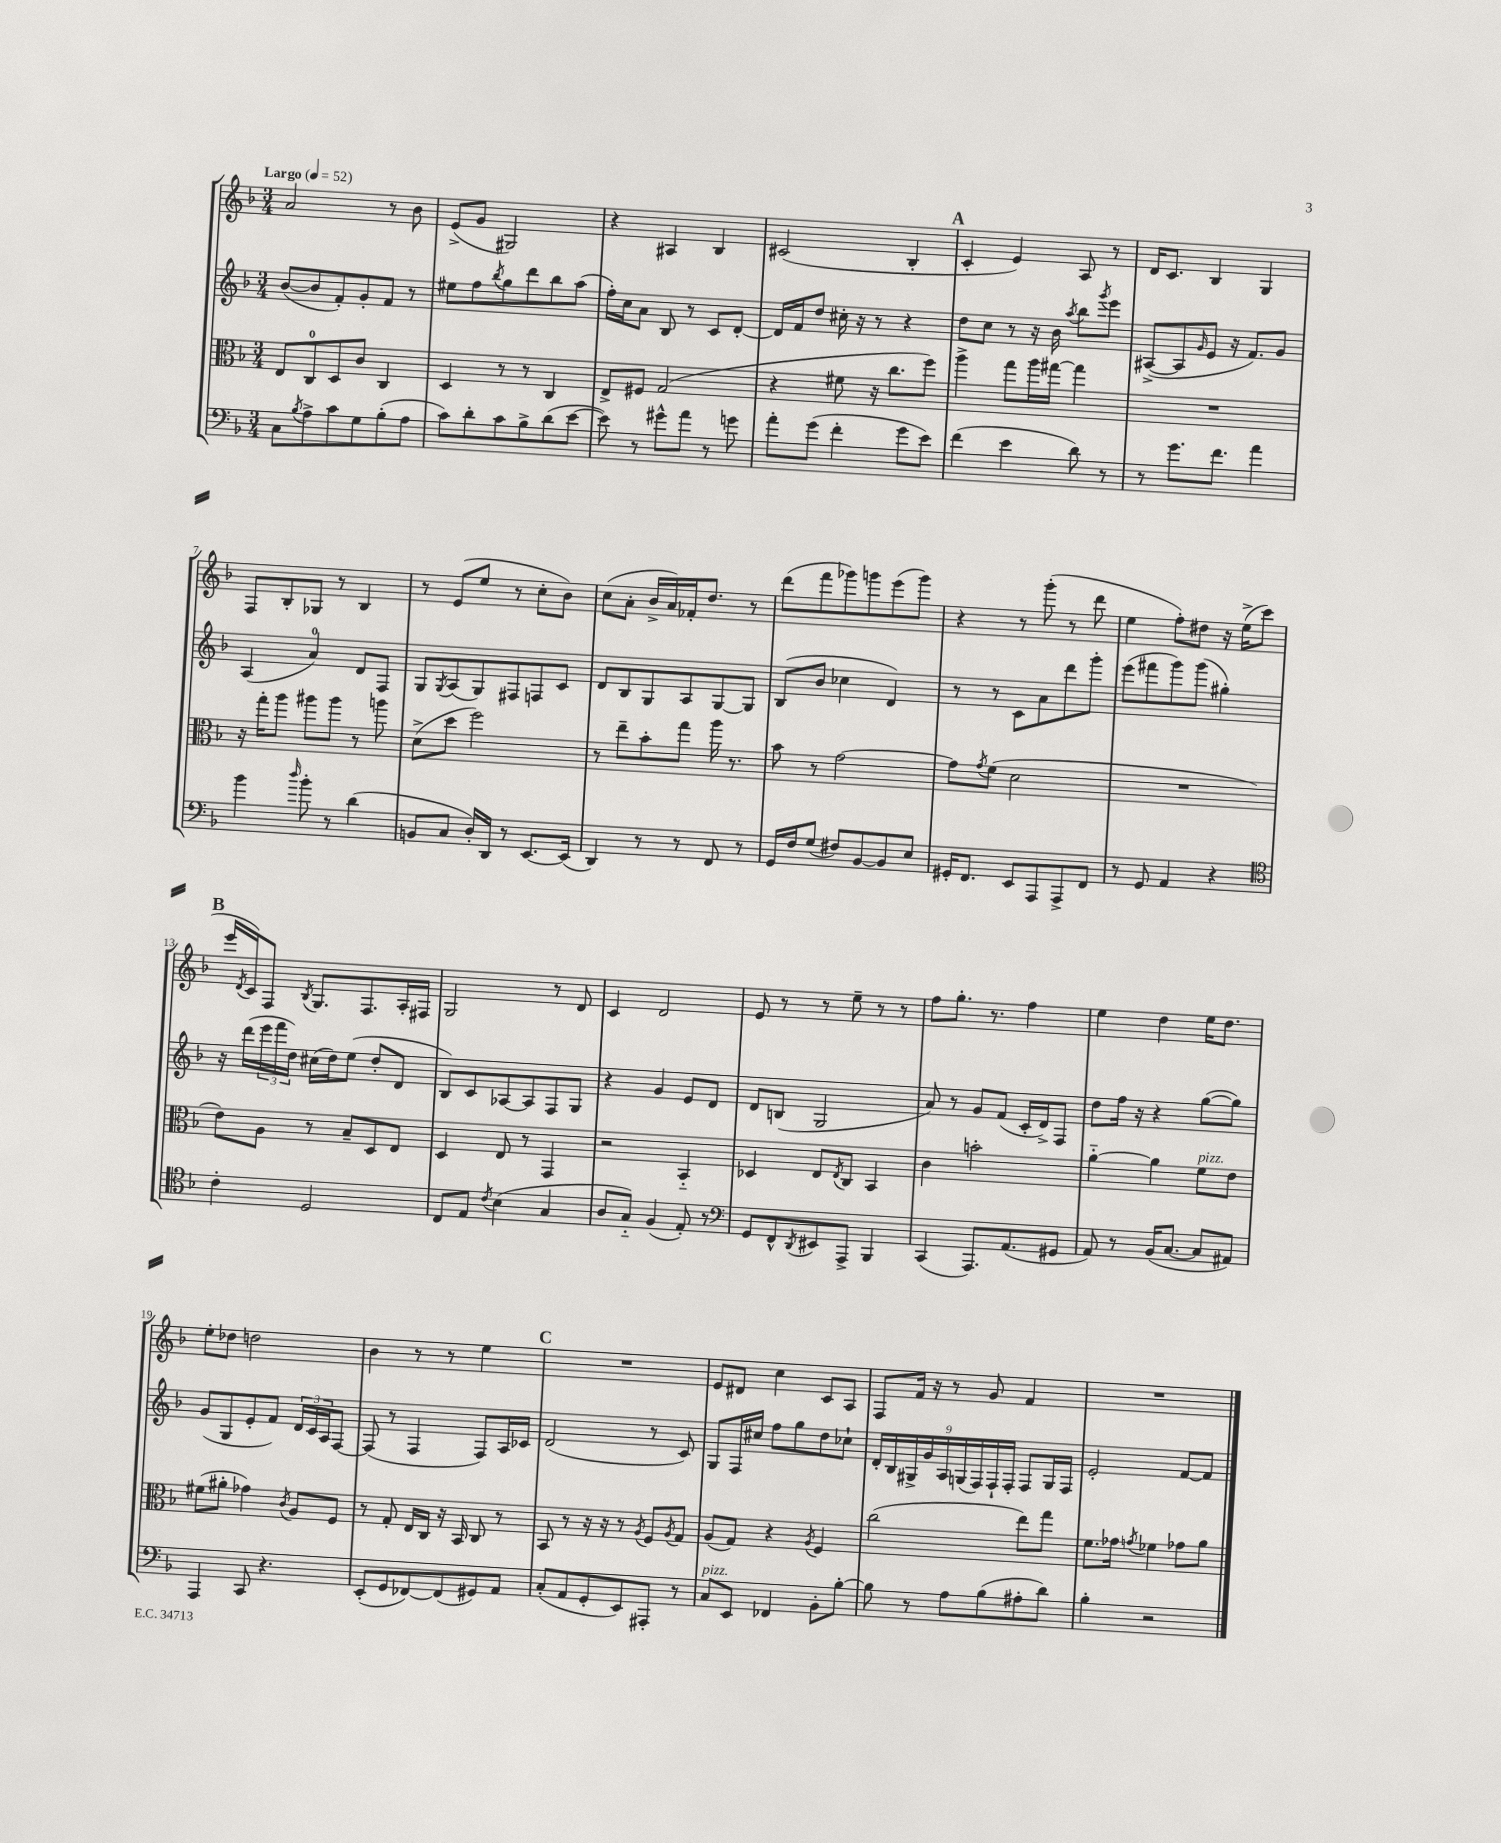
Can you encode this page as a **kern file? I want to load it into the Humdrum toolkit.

**kern	**kern	**kern	**kern
*staff4	*staff3	*staff2	*staff1
*clefF4	*clefC3	*clefG2	*clefG2
*k[b-]	*k[b-]	*k[b-]	*k[b-]
*M3/4	*M3/4	*M3/4	*M3/4
*MM52	*MM52	*MM52	*MM52
8C\L	8E/L	([8b-/L	2a/
8qB-/	.	.	.
8A^\	8C/	8b-/]	.
8c\	8D/	8f'/)	.
8G\	8c/J	8g'/	.
(8B-'\	4C/	8f/J	8r
8A\J	.	8r	8b-\
=	=	=	=
8c\L)	4D/	8ee#\L	(8e^/L
8d'\	.	8ff\	8g/J
.	.	8qbb-/	.
8c\	8r	8gg\	2G#/)
8B-^\	8r	8ddd\	.
(8d\	4C/	8bb-\	.
[8e\J	.	(8aa\J	.
=	=	=	=
8e\])	8E^/L	16ff'\LL)	4r
.	.	16cc\J	.
8r	8F#/J	8a\J	.
8g#^^\L	(2G/	8B-/	4A#/
8a\J	.	8r	.
8r	.	8c/L	4B-/
8g\	.	[8d'/J	.
=	=	=	=
8a'\L	4r	16d/]LL	(2c#/
.	.	16f/J	.
(8g\J	.	8dd/J	.
4f'\	8f#\	16cc#'\	.
.	.	16r	.
.	16r	8r	.
.	8.cc\L	.	.
8g\L	.	4r	4B-'/
8e\J)	8ff\J)	.	.
=	=	=	=
(4f\	4aa^\	8dd\L	4c'/
.	.	8cc\J	.
4e\	8gg\L	8r	4e/)
.	16aa\L	16r	.
.	[16gg#\JJ	16b-\	.
.	.	8qaa/	.
8d\)	4gg#\]	8bb-\L	8A/
.	.	8qggg/	.
8r	.	8eee\J	8r
=	=	=	=
8r	2.r	([8A#^/L	16d/LK
.	.	.	8.c/J
8.g\L	.	8A#/]	.
.	.	16qqg/	.
.	.	8e/J	4B-/
8.f\J	.	.	.
.	.	16r	.
.	.	8.f/L)	.
4a\	.	.	4G/
.	.	8g/J	.
=	=	=	=
4b-\	16r	(4A/	8F/L
.	16gg'\LK	.	.
.	8aa\J	.	8B-'/
16qqdd/	.	.	.
8b-'\	8aa#\L	4a/)	8G-/J
8r	8aa#\J	.	8r
(4d\	8r	8d/L	4B-/
.	8aa\	8F/J	.
=	=	=	=
8BB/L	(8d^\L	8G/L	8r
.	.	8qG/	.
8C/J	8dd\J	(8A/	(8e/L
16D'/LL)	2ff\)	8G/)	8ee/J
16DD/JJ	.	.	.
8r	.	8F#/	8r
[8.EE/L	.	8F/	8cc'\L
.	.	8c/J	8b-\J)
(16EE/]Jk	.	.	.
=	=	=	=
4DD/)	8r	8d/L	(8cc\L
.	8ee~\L	8B-/	8a'\J
8r	8b-'\	8G/	16b-^/LL
.	.	.	16a/)
8r	8gg\J	8A/	16f-'/J
.	.	.	8.dd/J
8FF/	16aa\	[8G/	.
.	8.r	.	.
8r	.	8G/]J	8r
=	=	=	=
16GG/LL	8b-\	(8B-/L	(8ddd\L
16F/J	.	.	.
(8G/J	8r	8b-/J	8fff\
8F#/L)	[2g\	4cc-\	8ggg-\)
[8BB-/	.	.	8ggg\
8BB-/]	.	4d/)	(8eee\
8E/J	.	.	8ggg\J)
=	=	=	=
16GG#'/LK	8g\]L	8r	4r
8.FF/J	.	.	.
.	8qg/	.	.
.	(8f\J	8r	.
8EE/L	2d\	8c\L	8r
8AAA/	.	8a\	(8ggg'\
8AAA^/	.	8ddd\	8r
8FF/J	.	8ggg'\J	8ddd\
=	=	=	=
8r	2.r	(8eee\L	4ee\
8GG/	.	8fff#\	.
4AA/	.	8ggg\)	8ff'\L)
.	.	(8ggg\J	8dd#\J
4r	.	4gg#'\)	16r
.	.	.	(16ee^\LK
.	.	.	8ccc\J
=	=	=	=
*clefC4	*	*	*
4c'\	8e\L)	16r	16eee/LL
.	.	.	8qd/
.	.	(16ddd\LL	16c/J)
.	8A\J	24eee\	8F/J
.	.	24fff\	.
.	.	24dd\JJ)	.
.	.	.	8qB-/
2D/	8r	(16cc#\LL	8.G/L
.	.	16dd\J)	.
.	8B-~/L	(8ee\J	.
.	.	.	8.F/
.	8D/	8dd'/L	.
.	8E/J	8d/J	16A'/L
.	.	.	16F#/JJ
=	=	=	=
8C/L	4D/	8B-/L)	2G/
8E/J	.	8c/	.
8qc/	.	.	.
(4B-\	8E/	[8A-/	.
.	8r	8A-/]	.
4G/	4GG/	8F/	8r
.	.	8G/J	8d/
=	=	=	=
8A/L	2r	4r	4c/
8G'~/J)	.	.	.
(4F/	.	4g/	2d/
8E'/)	4BB-'~/	8e/L	.
8r	.	8d/J	.
=	=	=	=
*clefF4	*	*	*
8GG/L	4D-/	8d/L	8e/
8FF^^/	.	(8B/J	8r
8qDD/	.	.	.
8EE#/	8E/L	2G/	8r
.	8qE/	.	.
8AAA^/J	8C/J	.	8ee~\
4BBB-/	4BB-/	.	8r
.	.	.	8r
=	=	=	=
(4CC/	4c\	8a/)	8ff\L
.	.	8r	8.gg'\J
8.AAA/L)	2b'\	8g/L	.
.	.	.	8.r
.	.	(8f/J	.
(8.AA/	.	.	.
.	.	16c'/LL	4ff\
.	.	16d^/J)	.
8GG#/J	.	8F/J	.
=	=	=	=
8AA/)	[4a'~\	8dd\L	4ee\
8r	.	16ff\Jk	.
.	.	16r	.
(16BB-/LK	4a\]	4r	4dd\
[8.C/J	.	.	.
8C/]L	8f\L	([8gg\L	16ee\LK
.	.	.	8.dd\J
8AA#/J)	8e\J	8gg\]J)	.
=	=	=	=
4AAA/	(8f#\L	(8g/L	8ee'\L
.	8a#'\J	8G/	8dd-\J
8CC/	4g-\)	8e'/	2dd\
4.r	.	8f/J)	.
.	8qc/	.	.
.	8A/L	24d/LL	.
.	.	24c/	.
.	.	24A/J	.
.	8F/J	[8F/J	.
=	=	=	=
(8EE'/L	8r	(8F/]	4b-\
8GG/	8G'/	8r	.
[8FF-/)	16E/LL	4F/	8r
.	16C/JJ	.	.
(8FF-/]	16r	.	8r
.	16BB-/	.	.
8GG#/)	8C/	8F/L)	4ee\
8AA/J	8r	16A/L	.
.	.	16c-/JJ	.
=	=	=	=
(8C'/L	8BB-/	(2d/	2.r
8AA/	8r	.	.
8GG'/	16r	.	.
.	16r	.	.
8EE/)	8r	.	.
.	8qA/	.	.
8AAA#'/J	8F/L	8r	.
.	8qA/	.	.
8r	8G/J	8c/)	.
=	=	=	=
8C/L	(8A/L	8G/L	8e/L
8EE/J	8G/J)	16F/L	8d#/J
.	.	16cc#/JJ	.
4FF-/	4r	8ff\L	4cc\
.	.	8gg\	.
.	8qA/	.	.
8BB-'\L	4F/	8dd\	8c/L
[8B-'\J	.	8cc-`\J	8A/J
=	=	=	=
8B-\]	(2cc\	18d'/LL	8F/L
.	.	18B-/	.
.	.	18G#^/	.
8r	.	.	16f/Jk
.	.	18g/	.
.	.	.	16r
.	.	18A/	.
8A\L	.	.	8r
.	.	(18G/	.
.	.	18F/)	.
(8B-\	.	.	8g/
.	.	18F`/	.
.	.	18F'/JJ	.
8A#'\	8ee\L)	8F/L	4f/
8d\J)	8gg\J	16G/L	.
.	.	16F/JJ	.
=	=	=	=
4B-'\	8.f\L	2e'/	2.r
.	16g-\Jk	.	.
.	8qg/	.	.
2r	4f-\	.	.
.	8g-\L	[8f/L	.
.	8a\J	8f/]J	.
==	==	==	==
*-	*-	*-	*-
